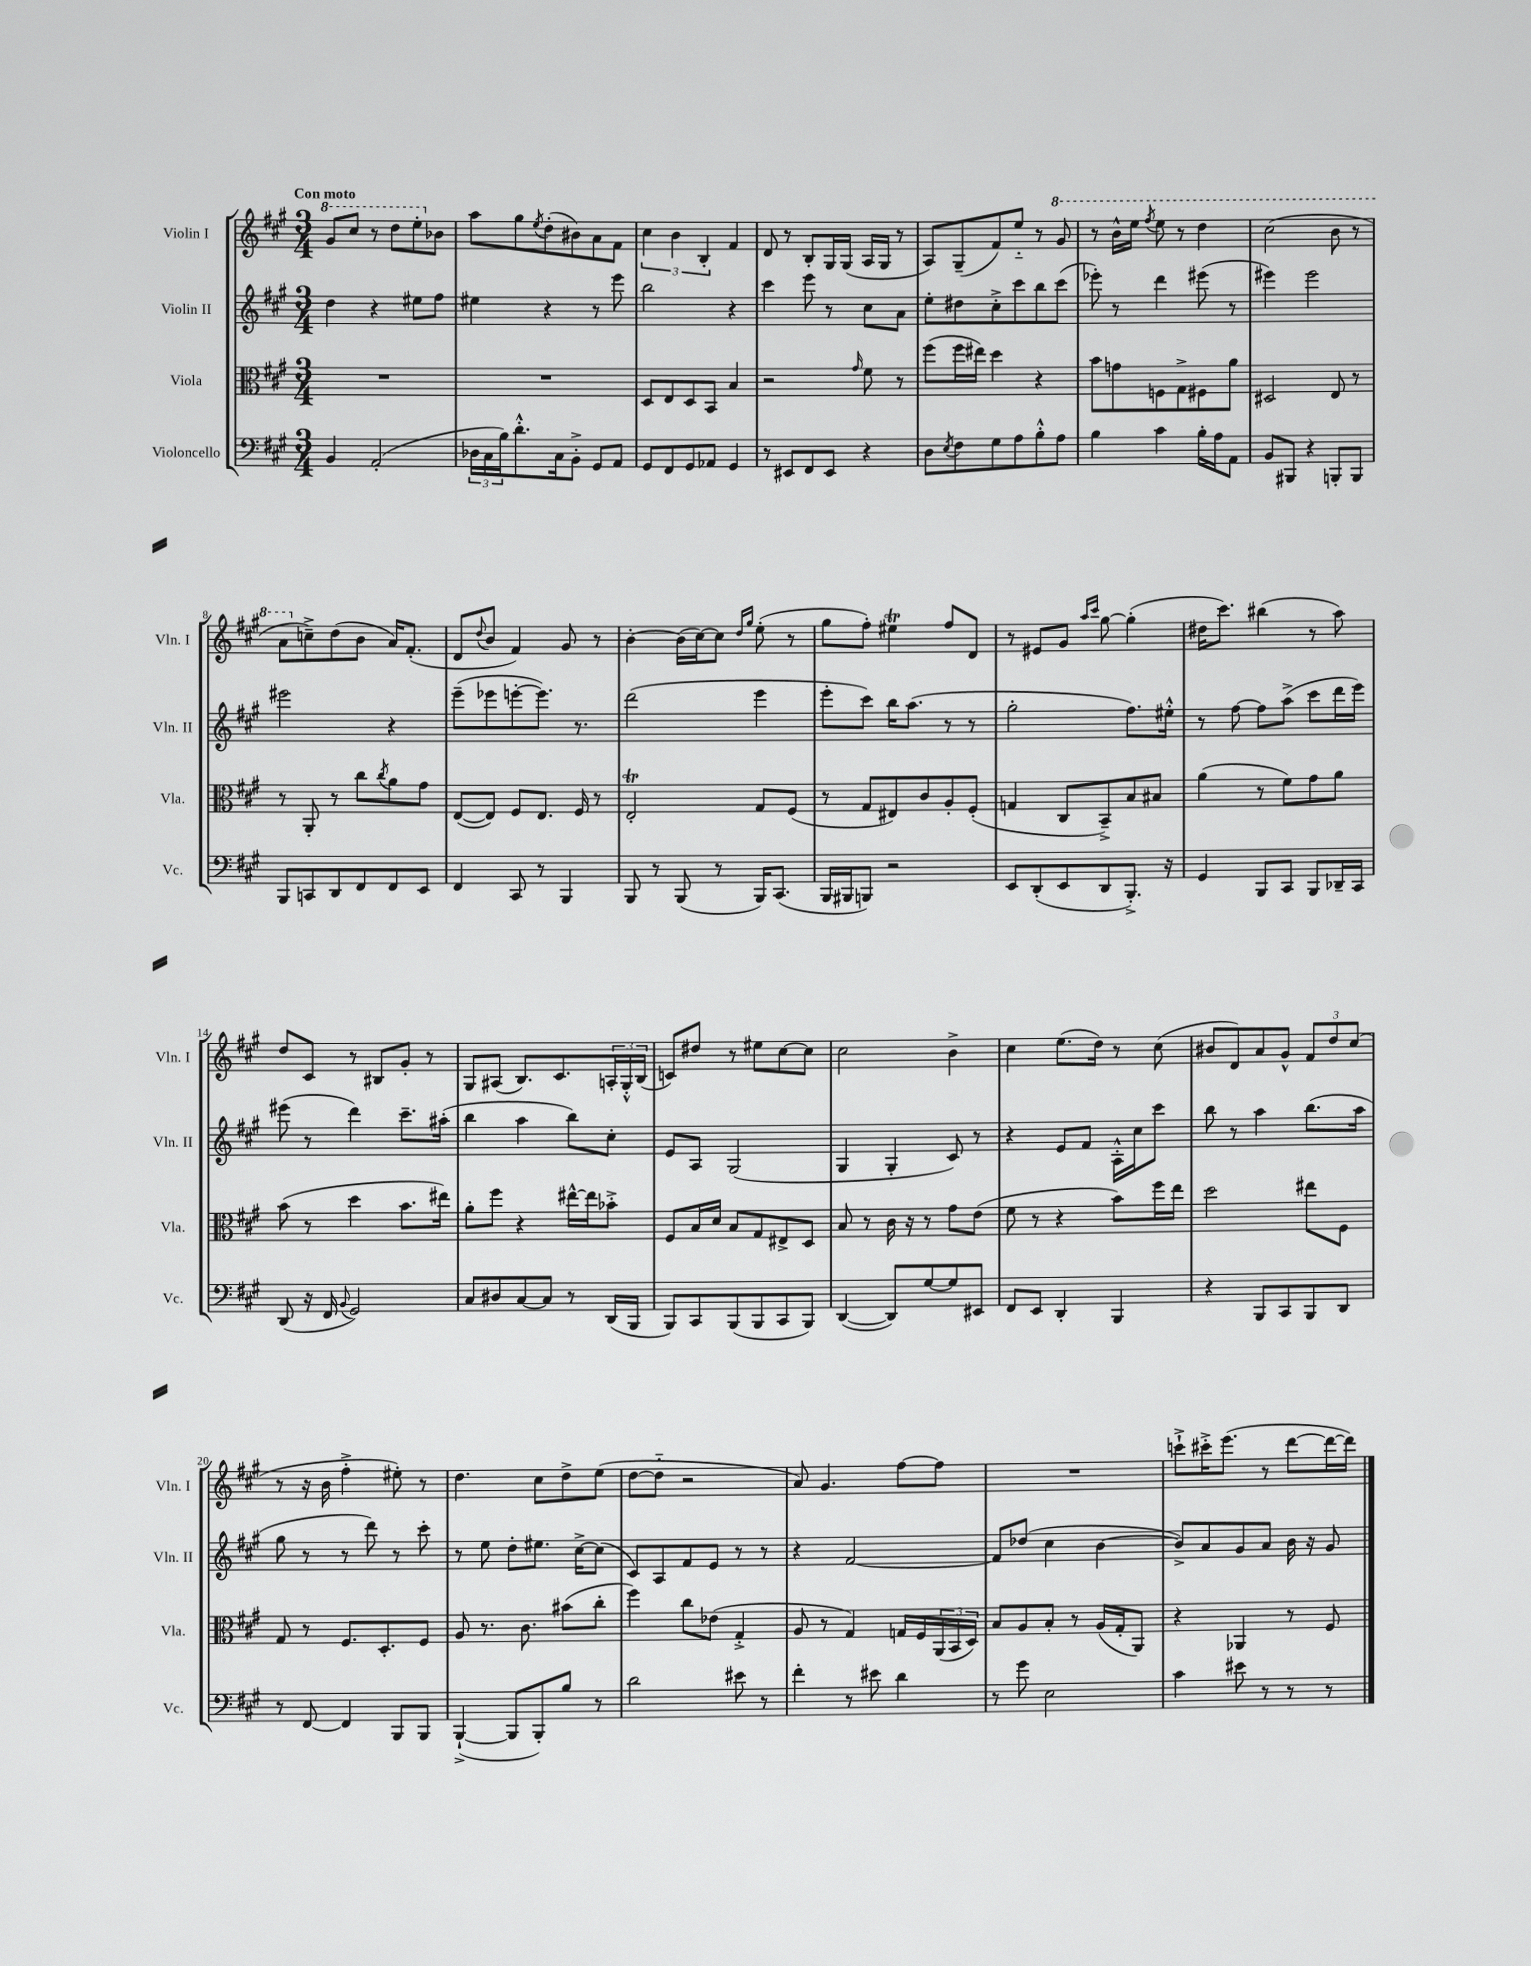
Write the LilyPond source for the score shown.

<<
\new StaffGroup <<
\new Staff = "s0" \with { instrumentName = "Violin I" shortInstrumentName = "Vln. I" } {
    \clef treble \key a \major \numericTimeSignature \time 3/4 \tempo "Con moto"
    \ottava #1 gis''8 cis'''8 r8 d'''8 e'''8-. \ottava #0 bes'8 |
    a''8 gis''8 \acciaccatura { e''8 } d''8-.( bis'8) a'8 fis'8 |
    \tuplet 3/2 { cis''4 b'4 b4-. } fis'4 |
    d'8 r8 b8-. gis16 gis16( a16 gis16 r8 |
    a8) gis8--( fis'8) e''8-_ r8 \ottava #1 gis''8 |
    r8 b''16-^ e'''16 \acciaccatura { fis'''8 } e'''8 r8 d'''4 |
    cis'''2( b''8 r8 |
    a''8 \ottava #0 c''8--->) d''8( b'8 a'16) fis'8.-.( |
    d'8 \appoggiatura { d''8 } b'8 fis'4) gis'8 r8 |
    b'4~-. b'16( cis''16~) cis''8 \grace { d''16 gis''16 } e''8-.( r8 |
    gis''8 fis''8-.) eis''4\trill fis''8 d'8 |
    r8 eis'8 gis'8 \grace { a''16 cis'''16 } gis''8~ gis''4-.( |
    dis''16 cis'''8.) bis''4( r8 a''8) |
    d''8 cis'8 r8 bis8 gis'8-. r8 |
    gis8 ais8( b8.) cis'8. \tuplet 3/2 { a16-. gis16-.-^ b16( } |
    c'8) dis''8 r8 eis''8 cis''8~ cis''8 |
    cis''2 b'4-> |
    cis''4 e''8.( d''16) r8 cis''8( |
    bis'8 d'8) a'8 gis'8-^ \tuplet 3/2 { fis'8 d''8 cis''8( } |
    r8 r16 b'16 fis''4-.-> eis''8-.) r8 |
    d''4. cis''8 d''8-> e''8( |
    d''8~ d''8-_ r2 |
    a'8) gis'4. fis''8~ fis''8 |
    R2. |
    c'''8-!-> cis'''16-.-> e'''8.( r8 d'''8~ d'''16~ d'''16) \bar "|." |
}
\new Staff = "s1" \with { instrumentName = "Violin II" shortInstrumentName = "Vln. II" } {
    \clef treble \key a \major \numericTimeSignature \time 3/4
    d''4 r4 eis''8 fis''8 |
    eis''4 r4 r8 e'''8 |
    b''2 r4 |
    cis'''4 e'''8 r8 cis''8 a'8 |
    e''8-. dis''8 cis''8-.-> cis'''8 b''8 cis'''8( |
    ees'''8-.) r8 d'''4 eis'''8( r8 |
    eis'''4) eis'''2 |
    eis'''2 r4 |
    e'''8--( ees'''8 e'''8~-. e'''8.) r8. |
    d'''2( e'''4 |
    e'''8-. cis'''8) b''16 a''8.( r8 r8 |
    gis''2-. fis''8.) eis''16-.-^ |
    r8 fis''8~ fis''8 a''8->( cis'''8 d'''16 e'''16) |
    eis'''8( r8 d'''4) cis'''8.-- ais''16-.( |
    b''4 a''4 b''8) cis''8-. |
    e'8 a8 gis2( |
    gis4 gis4-. cis'8) r8 |
    r4 e'8 fis'8 a16-.-^ cis''16 cis'''8 |
    b''8 r8 a''4 b''8.( a''16 |
    gis''8 r8 r8 d'''8) r8 cis'''8-. |
    r8 e''8 d''8-. eis''8. cis''16~-> cis''8( |
    cis'8) a8 fis'8 e'8 r8 r8 |
    r4 fis'2~ |
    fis'8 des''8( cis''4 b'4~ |
    b'8->) a'8 gis'8 a'8 b'16 r16 gis'8 \bar "|." |
}
\new Staff = "s2" \with { instrumentName = "Viola" shortInstrumentName = "Vla." } {
    \clef alto \key a \major \numericTimeSignature \time 3/4
    R2. |
    R2. |
    d8 e8 d8 b,8 b4 |
    r2 \grace { gis'16 } fis'8 r8 |
    fis''8( fis''16 eis''16) d''4 r4 |
    b'8 g'8 f8 gis8-> fis8 a'8 |
    dis2 e8 r8 |
    r8 a,8-. r8 cis''8 \acciaccatura { cis''8 } a'8 gis'8 |
    e8~( e8) fis8 e8. fis16 r8 |
    e2-.\trill gis8 fis8( |
    r8 gis8 eis8) cis'8 a8-. fis8-.( |
    g4 cis8 b,8--->) b8 bis8 |
    a'4( r8 fis'8) gis'8 a'8 |
    b'8( r8 d''4 b'8. eis''16) |
    a'8-. fis''8 r4 eis''16~-^ eis''16 bes'8-.-> |
    fis8 b16 d'16 b8 gis8 eis8-> d8 |
    b8 r8 cis'16 r16 r8 gis'8 e'8( |
    fis'8 r8 r4 b'8) fis''16 e''16 |
    d''2 eis''8 fis8 |
    gis8 r8 fis8. d8.-. fis8 |
    a8 r8. cis'8. bis'8( cis''8-. |
    fis''4) cis''8 ees'8( gis4-.-> |
    a8 r8 gis4) g16 fis16 \tuplet 3/2 { a,16( b,16 d16) } |
    b8 a8 b8-. r8 a16( gis16-. a,8) |
    r4 aes,4 r8 fis8 \bar "|." |
}
\new Staff = "s3" \with { instrumentName = "Violoncello" shortInstrumentName = "Vc." } {
    \clef bass \key a \major \numericTimeSignature \time 3/4
    b,4 a,2-.( |
    \tuplet 3/2 { des16 cis16 b16) } d'8.-.-^ cis16 b,8-.-> gis,8 a,8 |
    gis,8 fis,8 gis,8 aes,8 gis,4 |
    r8 eis,8 fis,8 eis,8 r4 |
    d8 \acciaccatura { e8 } fis8 gis8 a8 b8-.-^ a8 |
    b4 cis'4 b16-. a16 a,8 |
    b,8 bis,,8 r4 b,,8-. b,,8 |
    b,,8 c,8 d,8 fis,8 fis,8 e,8 |
    fis,4 cis,8 r8 b,,4 |
    b,,8 r8 b,,8( r8 b,,16) cis,8.( |
    b,,16 bis,,16 b,,8) r2 |
    e,8 d,8-.( e,8 d,8 b,,8.-.->) r16 |
    gis,4 b,,8 cis,8 b,,8 des,16-- cis,16 |
    d,8( r16 fis,16 \appoggiatura { b,8 } gis,2) |
    cis8 dis8 cis8~ cis8 r8 d,16( b,,16 |
    b,,8) cis,8 b,,8( b,,8 cis,8 b,,8) |
    d,4~( d,8) gis8~ gis8 eis,8 |
    fis,8 e,8 d,4-. b,,4 |
    r4 b,,8 cis,8 b,,8 d,8 |
    r8 fis,8~ fis,4 b,,8 b,,8 |
    b,,4~-!->( b,,8 b,,8-.) b8 r8 |
    d'2 eis'8 r8 |
    fis'4-. r8 eis'8 d'4 |
    r8 gis'8 e2 |
    cis'4 eis'8 r8 r8 r8 \bar "|." |
}
>>
>>
